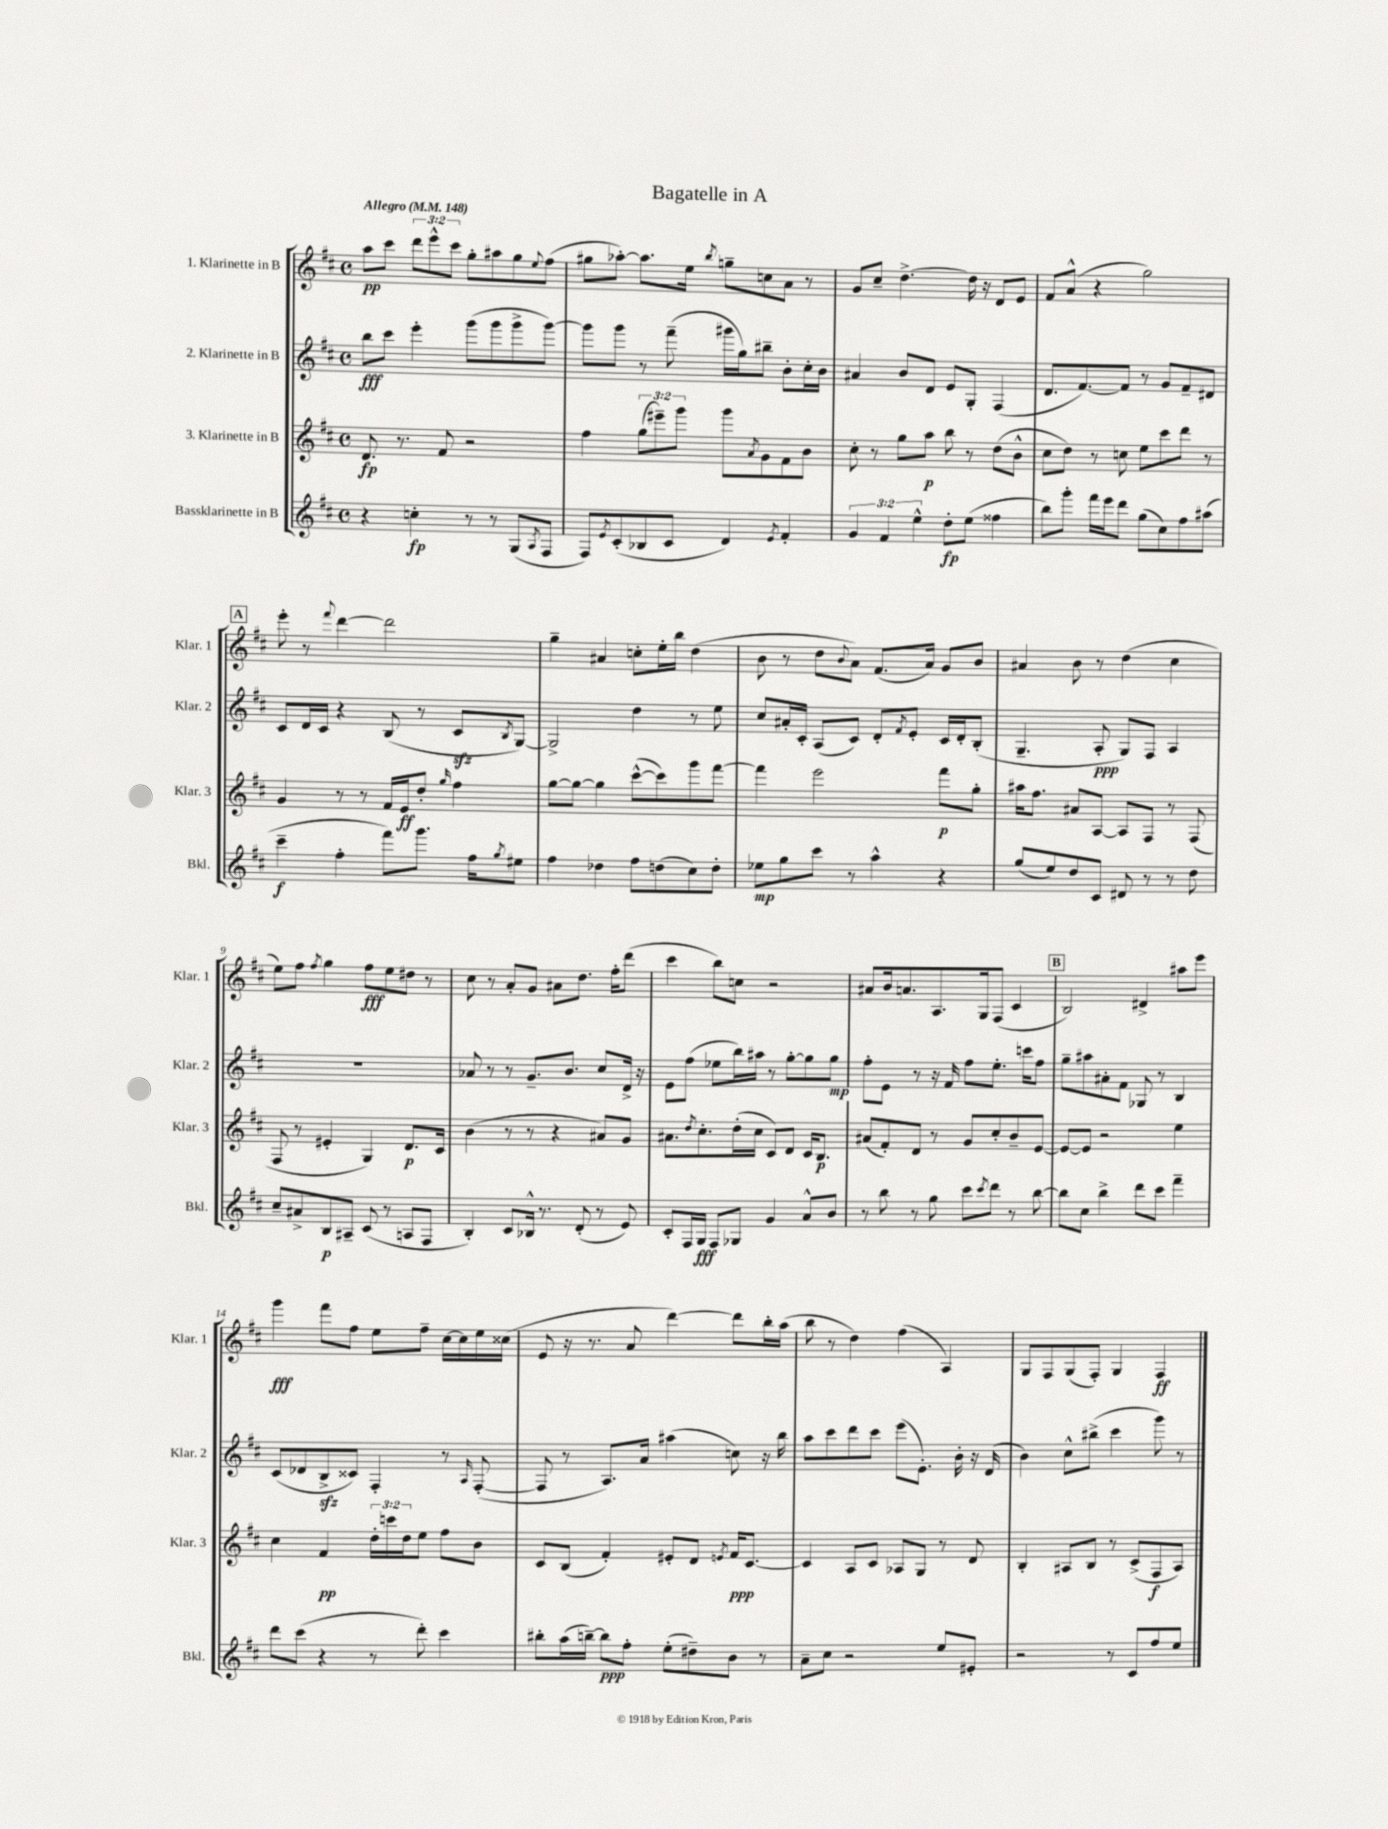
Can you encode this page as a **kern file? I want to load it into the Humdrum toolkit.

**kern	**dynam	**kern	**dynam	**kern	**dynam	**kern	**dynam
*part4	*part4	*part3	*part3	*part2	*part2	*part1	*part1
*staff4	*staff4	*staff3	*staff3	*staff2	*staff2	*staff1	*staff1
*I"Bassklarinette in B	*	*I"3. Klarinette in B	*	*I"2. Klarinette in B	*	*I"1. Klarinette in B	*
*I'Bkl.	*	*I'Klar. 3	*	*I'Klar. 2	*	*I'Klar. 1	*
*clefG2	*	*clefG2	*	*clefG2	*	*clefG2	*
*k[f#c#]	*	*k[f#c#]	*	*k[f#c#]	*	*k[f#c#]	*
*M4/4	*	*M4/4	*	*M4/4	*	*M4/4	*
*met(c)	*	*met(c)	*	*met(c)	*	*met(c)	*
*MM148	*	*MM148	*	*MM148	*	*MM148	*
=1	=1	=1	=1	=1	=1	=1	=1
!	!	!	!	!	!	!LO:TX:a:B:t=Allegro	!
4r	.	8.d/	fp	8bb\L	fff	8aa\L	pp
.	.	.	.	8ccc#\J	.	8ccc#\J	.
.	.	8.r	.	.	.	.	.
4ccn'\	fp	.	.	4eee'\	.	12ddd\L	.
.	.	.	.	.	.	12eee^^\	.
.	.	8f#/	.	.	.	.	.
.	.	.	.	.	.	12ccc#\J	.
8r	.	2r	.	(8ggg\L	.	8gg'\L	.
8r	.	.	.	8ggg\	.	8aa#X\	.
(8G/L	.	.	.	8ggg^\	.	8gg\	.
8qA/	.	.	.	.	.	8qqee/	.
8F#/J	.	.	.	[8ggg\J)	.	(8ff#\J	.
=2	=2	=2	=2	=2	=2	=2	=2
8F#/L)	.	4ff#\	.	8ggg\L]	.	8gg#X\L	.
8qe/	.	.	.	.	.	.	.
(8c#'/	.	.	.	8ggg\J	.	[8aa-X'\J)	.
8B-X/	.	(12gg\L	.	8r	.	8.aa-\L]	.
.	.	12eee#X~\)	.	.	.	.	.
8c#/J	.	.	.	(8fff#~\	.	.	.
.	.	12ggg\J	.	.	.	.	.
.	.	.	.	.	.	16ee\Jk	.
.	.	.	.	.	.	8qbb/	.
4d/)	.	8ggg\L	.	16ggg#X\LL	.	8ggn~\L	.
.	.	.	.	16gg\J)	.	.	.
.	.	8qa/	.	.	.	.	.
.	.	8g\	.	8bb#X~\J	.	8ccn\	.
8qe/	.	.	.	.	.	.	.
4f#'/	.	8f#\	.	8b'\L	.	8a\J	.
.	.	8b\J	.	16cc#'\L	.	8r	.
.	.	.	.	16b\JJ	.	.	.
=3	=3	=3	=3	=3	=3	=3	=3
6g/	.	8cc#'\	.	4a#X/	.	8g/L	.
.	.	8r	.	.	.	8cc#~/J	.
6f#/	.	.	.	.	.	.	.
.	.	8gg\L	.	8b/L	.	[4.dd^\	.
6ee^^\	.	.	.	.	.	.	.
.	.	8aa\J	p	8d/J	.	.	.
8dd'\L	fp	8bb\	.	8e/L	.	.	.
(8ee\J	.	8r	.	8G'/J	.	16dd\]	.
.	.	.	.	.	.	16r	.
4ff##X\	.	(8dd\L	.	(4F#/	.	8d/L	.
.	.	8b^^\J	.	.	.	8e/J	.
=4	=4	=4	=4	=4	=4	=4	=4
8bb\L)	.	8cc#\L	.	8.d/L	.	8f#/L	.
8ggg'\J	.	8dd\J)	.	.	.	(8a^^/J	.
.	.	.	.	[8.f#/)	.	.	.
16fff#\LL	.	8r	.	.	.	4r	.
16eee\J	.	.	.	.	.	.	.
8ddd\J	.	8ccn\	.	8f#/J]	.	.	.
(8gg\L	.	8ee\L	.	8r	.	2gg\)	.
8cc#\)	.	8ccc#\	.	8g/L	.	.	.
8ff#\	.	8ddd\J	.	8f#~/	.	.	.
(8aa#X\J	.	8r	.	8d#X/J	.	.	.
!!LO:LB:g=z
!!LO:REH:place=s1:t=A
=5	=5	=5	=5	=5	=5	=5	=5
4ccc#~\	f	4g/	.	8c#/L	.	8eee'\	.
.	.	.	.	16d/L	.	8r	.
.	.	.	.	16c#/JJ	.	.	.
.	.	.	.	.	.	8qqfff#/	.
4ff#'\	.	8r	.	4r	.	[4ddd\	.
.	.	8r	.	.	.	.	.
8fff#\L)	.	16f#/LL	.	(8B/	.	2ddd\]	.
.	.	16e/J	ff	.	.	.	.
8.ggg\J	.	8dd'/J	.	8r	.	.	.
.	.	16qqgg/	.	.	.	.	.
.	.	4ff#\	.	8c#zz/L	.	.	.
16ff#\KL	.	.	.	.	.	.	.
8qgg/	.	.	.	8qB/	.	.	.
8ee#X\J	.	.	.	[8G/J)	.	.	.
=6	=6	=6	=6	=6	=6	=6	=6
4ff#\	.	[8gg\L	.	2G^/]	.	4gg~\	.
.	.	8gg\J_	.	.	.	.	.
4dd-X\	.	4gg\]	.	.	.	4a#X/	.
8ff#\L	.	([8ccc#^^\L	.	4dd\	.	8ccn'\L	.
(8ddn\	.	8ccc#\])	.	.	.	16ee'\L	.
.	.	.	.	.	.	16bb\JJ	.
8cc#\)	.	8ggg\	.	8r	.	(4dd\	.
8dd'\J	.	[8fff#\J	.	8ee\	.	.	.
=7	=7	=7	=7	=7	=7	=7	=7
8ee-X\L	mp	4fff#\]	.	8cc#/L	.	8b\	.
8gg\	.	.	.	16a#X'/L	.	8r	.
.	.	.	.	16c#'/JJ	.	.	.
8ccc#\J	.	2eee\	.	(8A/L	.	8dd\L	.
.	.	.	.	.	.	8qqb/	.
8r	.	.	.	8c#/J)	.	8a\J)	.
4aa^^\	.	.	.	8d'/L	.	(8.f#/L	.
.	.	.	.	8qf#/	.	.	.
.	.	.	.	8e'/J	.	.	.
.	.	.	.	.	.	16a/Jk)	.
4r	.	8fff#\L	p	16c#/LL	.	8g/L	.
.	.	.	.	16d'/J	.	.	.
.	.	8gg'\J	.	(8B'/J	.	8b/J	.
=8	=8	=8	=8	=8	=8	=8	=8
(8gg/L	.	16aa#X\KL	.	4.G~/	.	4a#X/	.
.	.	8.ff#\J	.	.	.	.	.
8ee/)	.	.	.	.	.	.	.
8dd/	.	8a#X/L	.	.	.	8b\	.
8c#/J	.	[8A/J	.	8A'/	ppp	8r	.
8d#X/	.	8A/L]	.	8G/L)	.	(4dd\	.
8r	.	8F#/J	.	8F#/J	.	.	.
8r	.	8r	.	4A/	.	4cc#\	.
8dd\	.	(8F#/	.	.	.	.	.
!!LO:LB:g=z
=9	=9	=9	=9	=9	=9	=9	=9
8cc#~/L	.	8F#/	.	1r	.	8ee\L)	.
8a#X^/	.	8r	.	.	.	8ff#\J	.
.	.	.	.	.	.	8qff#/	.
8B/	p	4e#X'/	.	.	.	4gg\	.
8A#X~/J	.	.	.	.	.	.	.
(8c#/	.	4G/)	.	.	.	8ff#\L	fff
8r	.	.	.	.	.	8ee\	.
8An/L	.	8.d/L	p	.	.	8dd#X\J	.
8F#/J	.	.	.	.	.	8r	.
.	.	16c#/Jk	.	.	.	.	.
=10	=10	=10	=10	=10	=10	=10	=10
4B'/)	.	(4b\	.	8a-X/	.	8cc#\	.
.	.	.	.	8r	.	8r	.
8c#/L	.	8r	.	8r	.	8a'/L	.
16B-X^^/Jk	.	8r	.	8.g~/L	.	8g/J	.
8.r	.	.	.	.	.	.	.
.	.	4r	.	.	.	8a#X\L	.
.	.	.	.	8.b/J	.	.	.
(8d'/	.	.	.	.	.	8.dd\J	.
8r	.	8a#X/L)	.	8cc#/L	.	.	.
.	.	.	.	.	.	16ff#'\KL	.
8e/)	.	8g/J	.	16d^/Jk	.	(8ddd\J	.
.	.	.	.	16r	.	.	.
=11	=11	=11	=11	=11	=11	=11	=11
8c#'/L	.	8.a#X\L	.	8e\L	.	4ccc#\	.
16F#/L	.	.	.	(8ff#\J	.	.	.
.	.	8qdd/	.	.	.	.	.
16G/JJ	fff	8.cc#'\	.	.	.	.	.
8F#/L	.	.	.	8ee-X\L	.	8bb\L)	.
8G-X/J	.	(16dd'\L	.	16bb\L)	.	8ccn\J	.
.	.	16cc#\JJ	.	16aa#X\JJ	.	.	.
4g/	.	8c#/L)	.	8r	.	2r	.
.	.	8d/J	.	[8gg'\L	.	.	.
8a^^/L	.	16c#/KL	.	8gg\]	.	.	.
.	.	8.B/J	p	.	.	.	.
8b/J	.	.	.	8gg\J	mp	.	.
=12	=12	=12	=12	=12	=12	=12	=12
8r	.	(8a#X/L	.	8ff#'\L	.	8a#X/L	.
8bb\	.	8f#'/)	.	8e\J	.	16b/k	.
.	.	.	.	.	.	8.an/	.
8r	.	8d/J	.	8r	.	.	.
8gg\	.	8r	.	16r	.	8.A/	.
.	.	.	.	16f#/	.	.	.
8ccc#\L	.	8g/L	.	8ff#\L	.	.	.
.	.	.	.	.	.	16G/k	.
8qccc#/	.	.	.	.	.	.	.
8ddd\J	.	8cc#'/	.	8.ee'\J	.	(8F#/J	.
8r	.	8b~/	.	.	.	4c#/	.
.	.	.	.	16cccn\KL	.	.	.
[8bb\	.	[8e/J	.	8ff#\J	.	.	.
!!LO:REH:place=s1:t=B
=13	=13	=13	=13	=13	=13	=13	=13
8bb\L]	.	8e/L_	.	8gg~\L	.	2B/)	.
8cc#\J	.	8e/J]	.	8aa#X\	.	.	.
4bb^\	.	2r	.	8a#X'\	.	.	.
.	.	.	.	8f#\J	.	.	.
8ddd\L	.	.	.	8G-X/	.	4d#X^/	.
8ccc#\J	.	.	.	8r	.	.	.
4fff#~\	.	4ee\	.	4B/	.	8aa#X\L	.
.	.	.	.	.	.	8eee\J	.
!!LO:LB:g=z
=14	=14	=14	=14	=14	=14	=14	=14
8ddd\L	.	4cc#\	.	(8c#/L	.	4ggg\	fff
(8ccc#\J	.	.	.	8d-X/	.	.	.
4r	.	4f#/	pp	8Bzz^/	.	8fff#\L	.
.	.	.	.	8c##X/J)	.	8ff#\J	.
8r	.	24dd'\LL	.	4F#'/	.	8ee\L	.
.	.	24cccn\	.	.	.	.	.
.	.	24dd\J	.	.	.	.	.
8ddd'\)	.	8ee\J	.	.	.	8ff#~\J	.
4ccc#\	.	8ff#\L	.	8r	.	[16cc#\LL	.
.	.	.	.	.	.	16cc#\]	.
.	.	.	.	16qqA/	.	.	.
.	.	8b\J	.	([8F#'/	.	16ee\	.
.	.	.	.	.	.	(16cc##X\JJ	.
=15	=15	=15	=15	=15	=15	=15	=15
8bb#X'\L	.	8c#/L	.	8F#/]	.	8e/	.
(16aa\L	.	(8B/J	.	8r	.	16r	.
[16bbn~\JJ)	.	.	.	.	.	8.r	.
8bb\L]	ppp	4f#'/)	.	8.A/L)	.	.	.
8ff#'\J	.	.	.	.	.	8a/	.
.	.	.	.	16a/Jk	.	.	.
(8ee'\L	.	8e#X'/L	.	(4aa#X\	.	[4ddd\)	.
8dd#X~\)	.	8d/J	.	.	.	.	.
.	.	8qen/	.	.	.	.	.
8b\J	.	16f#/KL	ppp	8ccn\)	.	8ddd\L]	.
.	.	[8.c#/J	.	.	.	.	.
8r	.	.	.	16r	.	16bb'\L	.
.	.	.	.	16bb\	.	(16aa\JJ	.
=16	=16	=16	=16	=16	=16	=16	=16
8a~\L	.	4c#/]	.	8aa\L	.	8bb\	.
8cc#\J	.	.	.	8ccc#\	.	8r	.
2r	.	8A/L	.	8ddd\	.	4dd\)	.
.	.	8c#/J	.	8ccc#\J	.	.	.
.	.	8A-X/L	.	(8eee\L	.	(4ff#\	.
.	.	8G/J	.	8.e'\J)	.	.	.
8ee/L	.	8r	.	.	.	4A/)	.
.	.	.	.	16b'\	.	.	.
8e#X'/J	.	8d/	.	16r	.	.	.
.	.	.	.	(16d/	.	.	.
=17	=17	=17	=17	=17	=17	=17	=17
2r	.	4B'/	.	4b\)	.	8G/L	.
.	.	.	.	.	.	8F#/	.
.	.	8A#X/L	.	8cc#^^\L	.	(8G/	.
.	.	8B/J	.	(8bb#X^\J	.	8F#'/J)	.
8r	.	8r	.	4ccc#\	.	4G/	.
8c#/L	.	(8c#^/L	.	.	.	.	.
8ff#/	.	8F#/	f	8ggg\)	.	4F#/	ff
8ee/J	.	8A#/J)	.	8r	.	.	.
==	==	==	==	==	==	==	==
*-	*-	*-	*-	*-	*-	*-	*-
